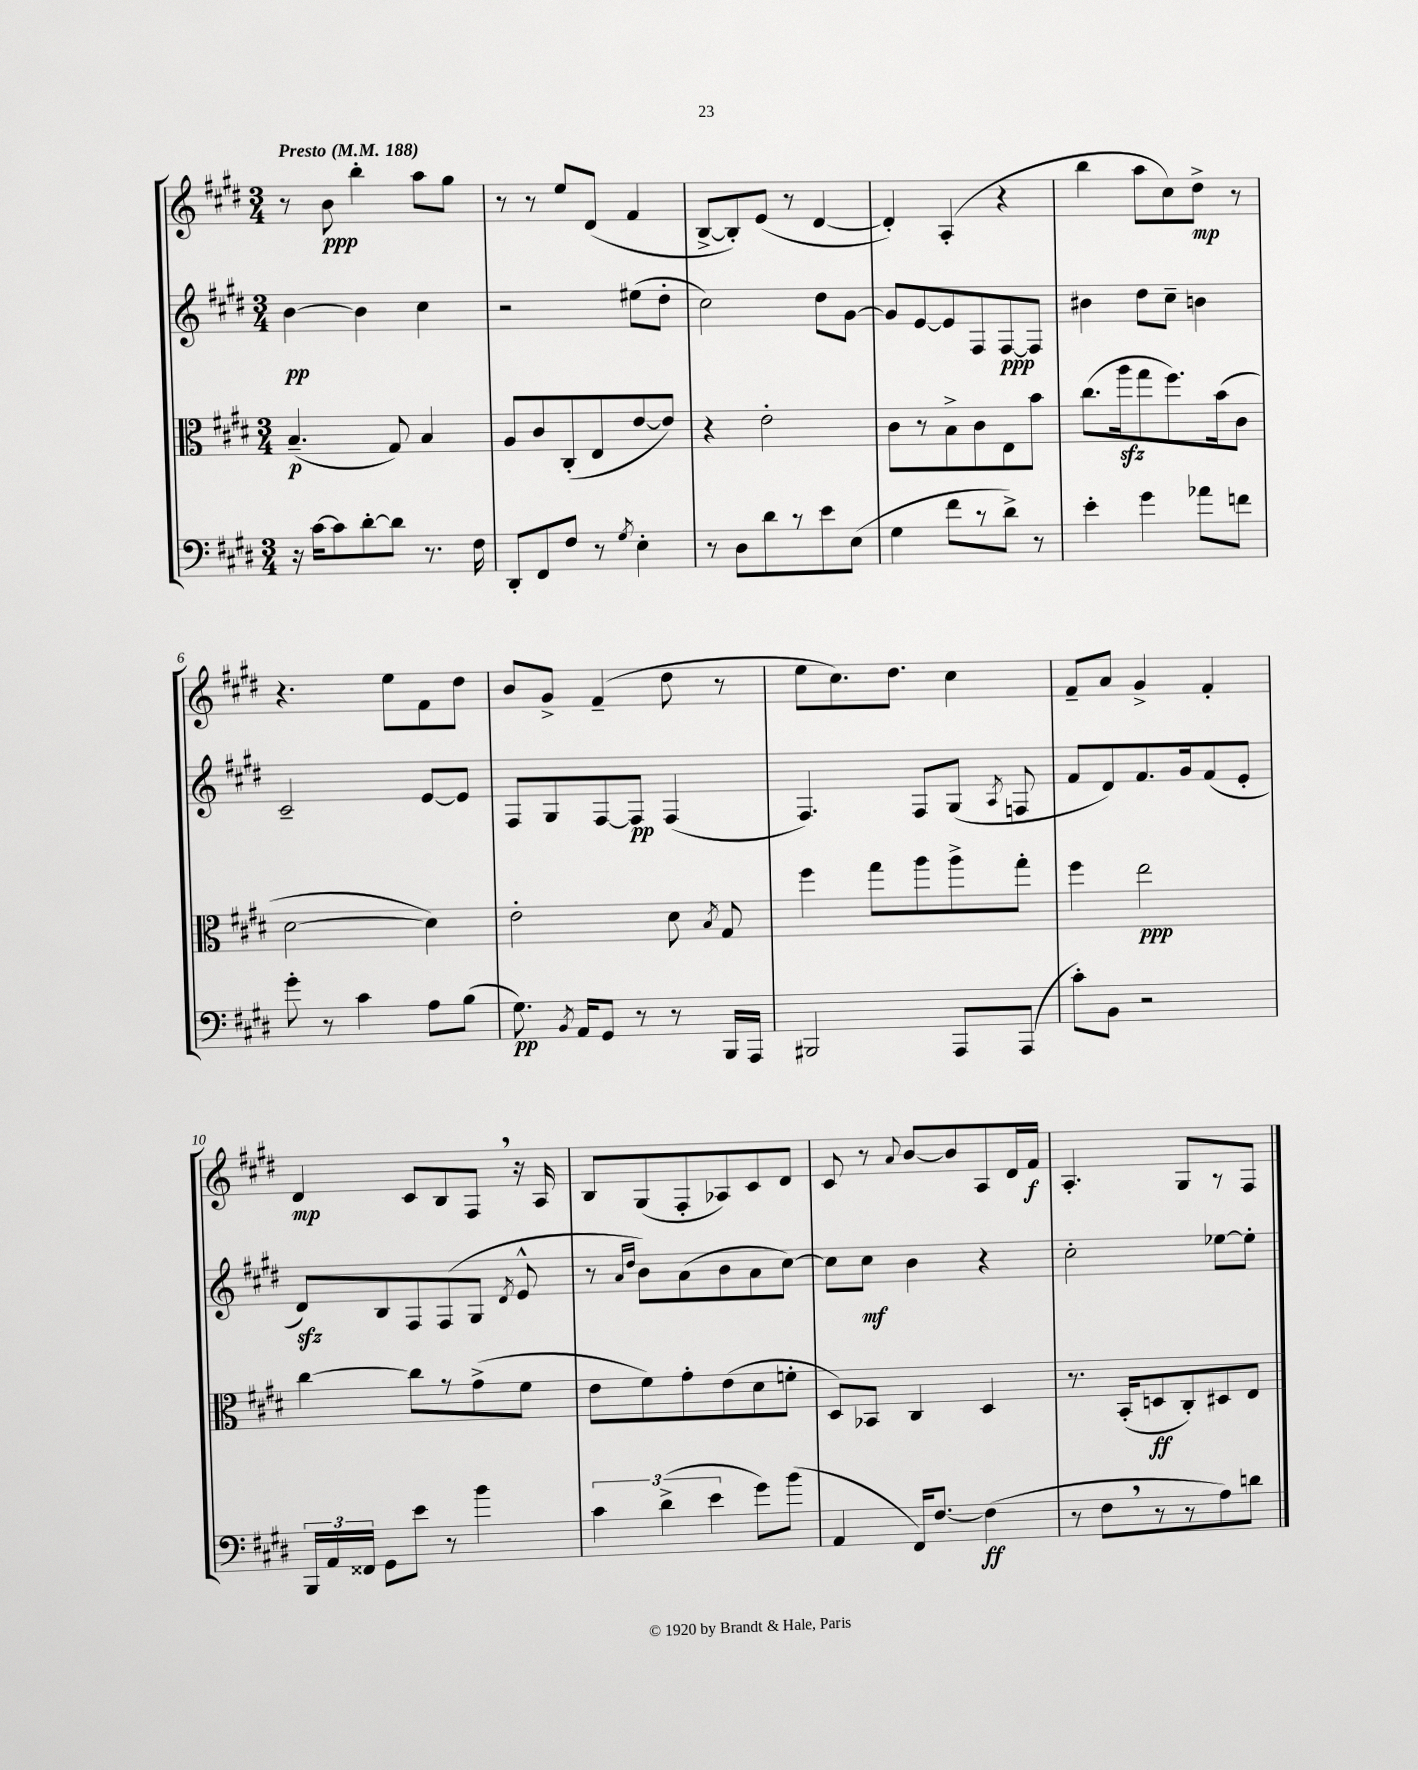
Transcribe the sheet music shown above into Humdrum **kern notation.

**kern	**kern	**kern	**kern
*staff4	*staff3	*staff2	*staff1
*clefF4	*clefC3	*clefG2	*clefG2
*k[f#c#g#d#]	*k[f#c#g#d#]	*k[f#c#g#d#]	*k[f#c#g#d#]
*M3/4	*M3/4	*M3/4	*M3/4
*MM188	*MM188	*MM188	*MM188
16r	(4.B~	[4b	8r
[16c#	.	.	.
8c#]	.	.	8b
[8d#'	.	4b]	4bb'
8d#]	8G#)	.	.
8.r	4B	4cc#	8aa
.	.	.	8gg#
16F#	.	.	.
=	=	=	=
8DD#'	8A	2r	8r
8FF#	8c#	.	8r
8F#	(8C#'	.	8ee
8r	8E	.	(8d#
8qG#	.	.	.
4E'	[8e	(8ee#	4f#
.	8e])	8dd#'	.
=	=	=	=
8r	4r	2cc#)	[8B^
8D#	.	.	8B'])
8d#	2e'	.	(8e
8r	.	.	8r
8e	.	8dd#	[4d#
(8E	.	[8g#	.
=	=	=	=
4G#	8c#	8g#]	4d#'])
.	8r	[8e	.
8f#	8B^	8e]	(4A'
8r	8c#	8F#	.
8d#^)	8E	[8F#	4r
8r	8b	8F#]	.
=	=	=	=
4e'	(8.cc#	4b#	4bb
.	16aa	.	.
4g#	8gg#	8dd#	8aa
.	8.ff#)	8cc#~	8cc#)
8a-	.	4b	8dd#^
.	(16b	.	.
8f	8c#	.	8r
=	=	=	=
8g#'	[2d#	2c#~	4.r
8r	.	.	.
4c#	.	.	.
.	.	.	8ee
8A	4d#])	[8e	8f#
(8B	.	8e]	8dd#
=	=	=	=
8.G#)	2e'	8F#	8b
.	.	8G#	8g#^
8qBB	.	.	.
16AA	.	.	.
8GG#	.	[8F#	(4f#~
8r	.	8F#]	.
8r	8d#	(4F#	8dd#
.	8qB	.	.
16BBB	8G#	.	8r
16AAA	.	.	.
=	=	=	=
2BBB#	4ff#	4.F#)	8ee
.	.	.	8.cc#)
.	8gg#	.	.
.	.	.	8.dd#
.	8aa	8F#	.
8AAA	8aa^	(8G#	4cc#
.	.	8qA	.
(8AAA	8gg#'	8F	.
=	=	=	=
8c#')	4ff#	8f#	8f#~
8BB	.	8d#)	8a
2r	2ee	8.f#	4g#^
.	.	16g#	.
.	.	(8f#	4f#'
.	.	8e'	.
=	=	=	=
24BBB	[4cc#	8d#)	4d#
24AA	.	.	.
24FF##	.	.	.
8GG#	.	8B	.
8e	8cc#]	8F#	8c#
8r	8r	(8F#	8B
4b	(8g#^	8G#	8F#
.	.	8qd#	.
.	8f#	8e^^	16r
.	.	.	16A
=	=	=	=
6c#	8e	8r	8B
.	.	16qqa	.
.	.	16qqdd#	.
.	8f#)	8b)	(8G#
(6d#^	.	.	.
.	8g#'	(8a	8F#'
6e	.	.	.
.	(8e	8b	8A-)
8g#)	8d#	8a	8c#
(8b	8f'	[8cc#)	8d#
=	=	=	=
4AA	8D#)	8cc#]	8c#
.	8BB-	8cc#	8r
.	.	.	8qqa
16FF#)	4C#	4b	[8b
[8.F#	.	.	.
.	.	.	8b]
(4F#]	4D#	4r	8A
.	.	.	16d#
.	.	.	16f#
=	=	=	=
8r	8.r	2cc#'	4.A'
8F#	.	.	.
.	(16BB'	.	.
8r	8D	.	.
8r	8C#')	.	8G#
8A)	8D#	[8ee-	8r
8d	8E	8ee-']	8F#
==	==	==	==
*-	*-	*-	*-
